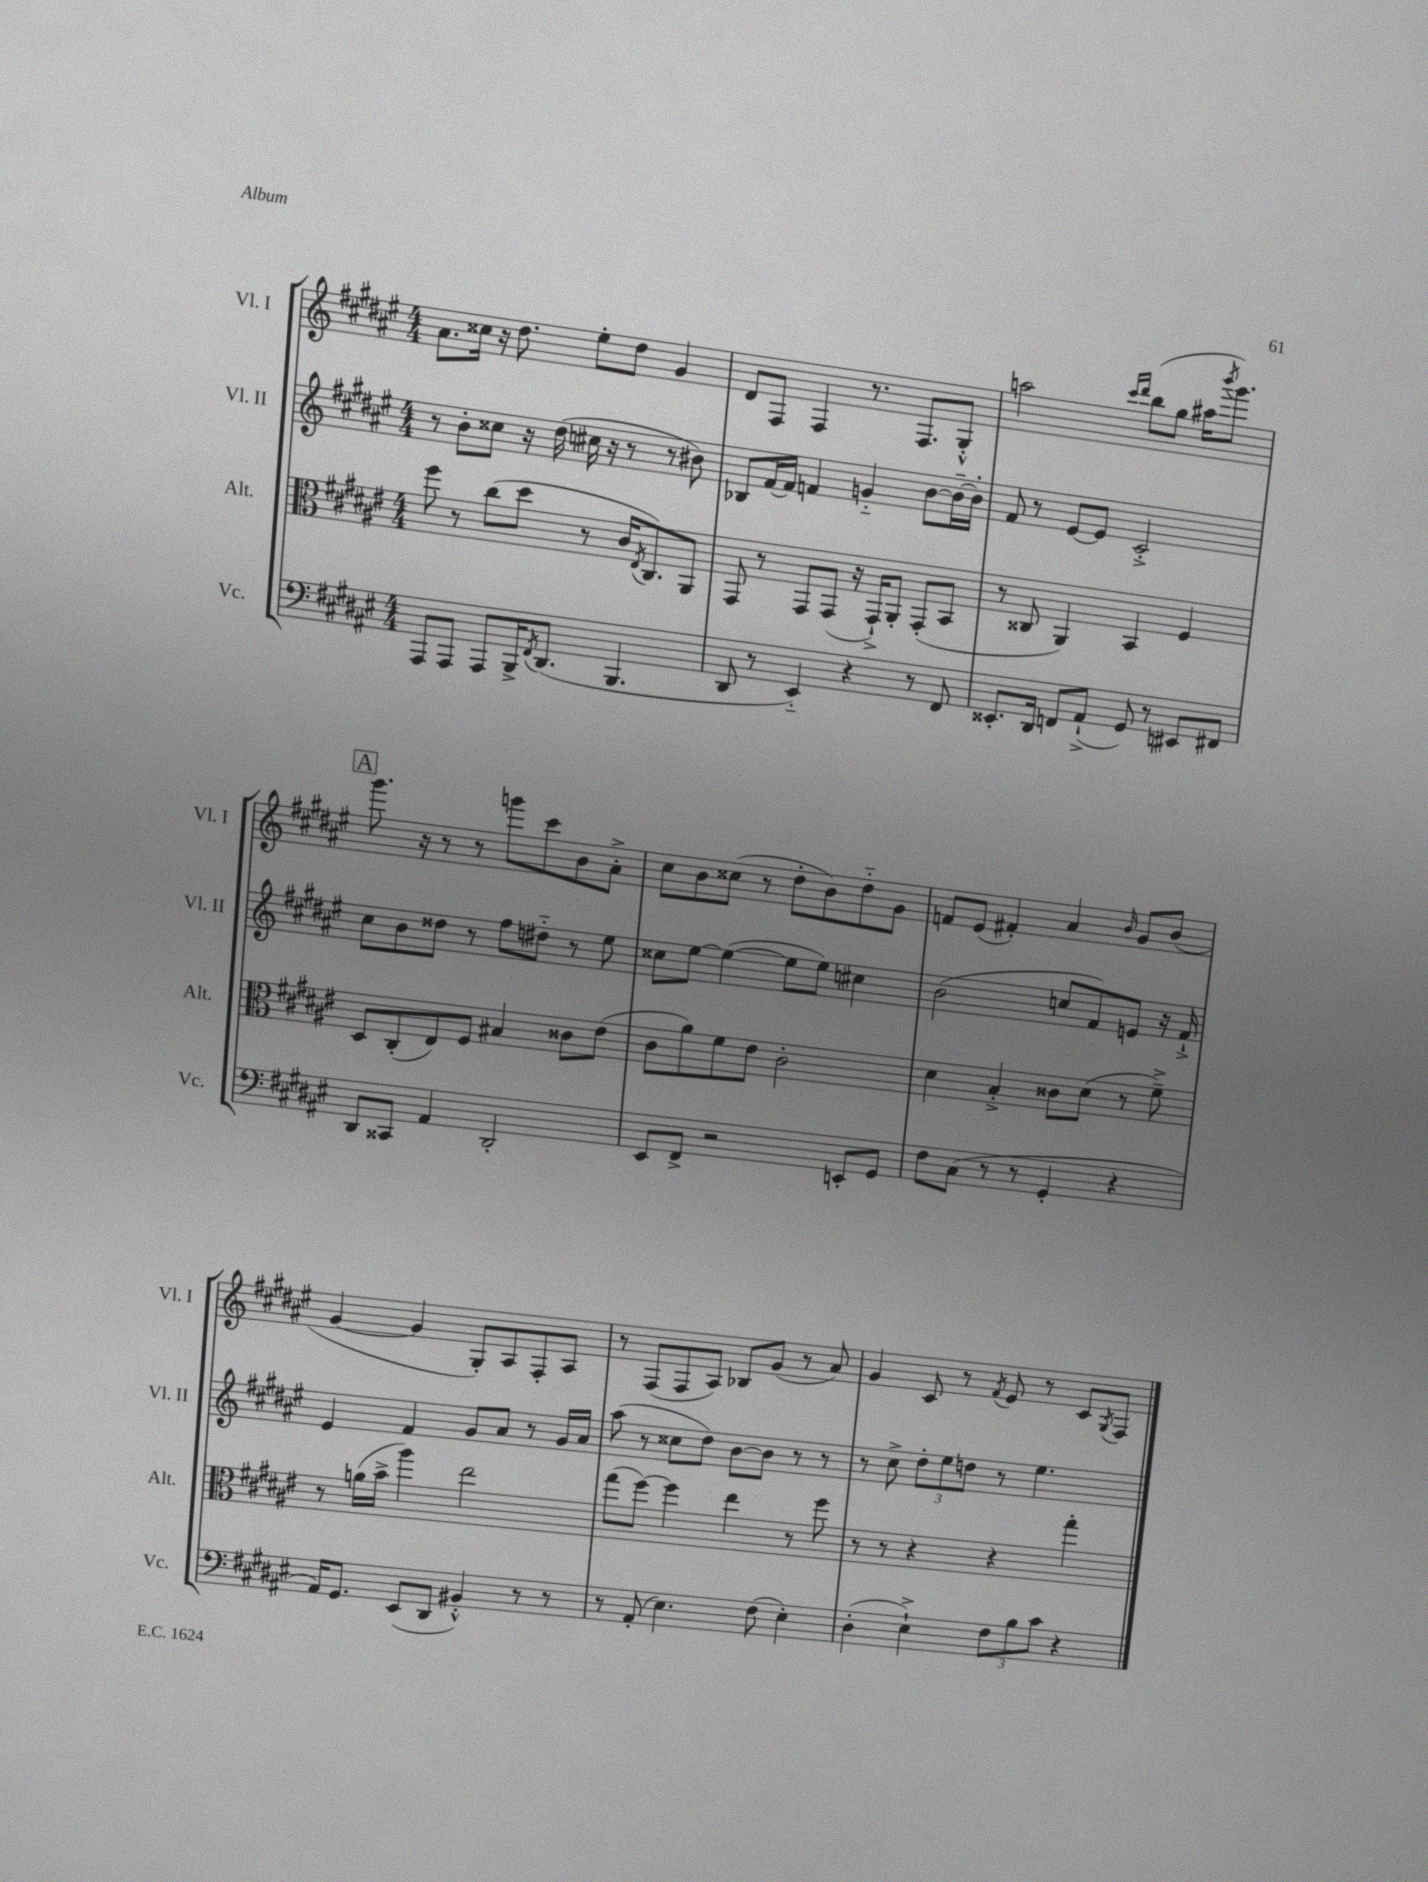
<<
\new StaffGroup <<
\new Staff = "s0" \with { instrumentName = "Vl. I" shortInstrumentName = "Vl. I" } {
    \clef treble \key fis \major \numericTimeSignature \time 4/4
    ais'8. cisis''16 r16 dis''8. eis''8-. dis''8 gis'4 |
    dis'8 fis8 fis4 r8. fis8. gis8-.-^ |
    a''2 \grace { cis'''16 dis'''16 } b''8( gis''8 ais''16 \acciaccatura { b'''8 } gis'''8.) |
    \mark \markup { \box "A" } gis'''8. r16 r8 r8 g'''8 cis'''8 b'8 ais'8-.-> |
    cis''8 b'8 cisis''8( r8 dis''8-. b'8) dis''8-_ gis'8 |
    f'8 eis'8( fis'4-.) ais'4 \grace { b'16 } gis'8 b'8( |
    gis'4~ gis'4 gis8-.) ais8 fis8-. ais8 |
    r8 fis8( fis8 ais8) bes8 gis'8( r8 ais'8) |
    gis'4 cis'8 r8 \acciaccatura { fis'8 } eis'8 r8 cis'8 \acciaccatura { gis8 } fis8 \bar "|." |
}
\new Staff = "s1" \with { instrumentName = "Vl. II" shortInstrumentName = "Vl. II" } {
    \clef treble \key fis \major \numericTimeSignature \time 4/4
    r8 b'8-. cisis''8 r16 dis''16( cis''16 r16 r8 r8 bis'8) |
    bes8 fis'16~ fis'16 f'4 g'4-_ b'8~ b'16~-- b'16-. |
    fis'8 r8 eis'8~ eis'8 cis'2-.-> |
    \mark \markup { \box "A" } cis''8 b'8 disis''8 r8 fis''8 dis''8-_ r8 eis''8 |
    cisis''8 eis''8~ eis''4~( eis''8 eis''8) cis''4 |
    b'2( c''8 fis'8) e'8 r16 fis'16-!-> |
    eis'4 fis'4 gis'8 ais'8 r8 gis'16 ais'16 |
    ais''8( r8 cisis''8 dis''8) b'8~ b'8 r8 r8 |
    r8 cis''8-> \tuplet 3/2 { dis''8-. eis''8 d''8 } r8 eis''4. \bar "|." |
}
\new Staff = "s2" \with { instrumentName = "Alt." shortInstrumentName = "Alt." } {
    \clef alto \key fis \major \numericTimeSignature \time 4/4
    fis''8 r8 cis''8( dis''8 r8 cis'16 \acciaccatura { eis8 } cis8.) ais,8 |
    gis,8 r8 gis,8 gis,8( r16 gis,16-!->) ais,8-. gis,8-.( b,8 |
    r8 cisis8 ais,4) b,4 fis4 |
    \mark \markup { \box "A" } dis8 cis8-.( eis8) fis8 bis4 cisis'8 eis'8( |
    cis'8 ais'8) fis'8 eis'8 cis'2-. |
    dis'4 b4-.-> cisis'8 dis'8( r8 fis'8--->) |
    r8 a'16( b'16-> ais''4) eis''2 |
    gis''8( fis''8~) fis''4 eis''4 r8 fis''8 |
    r8 r8 r4 r4 gis''4-. \bar "|." |
}
\new Staff = "s3" \with { instrumentName = "Vc." shortInstrumentName = "Vc." } {
    \clef bass \key fis \major \numericTimeSignature \time 4/4
    ais,,8 ais,,8 ais,,8 b,,16-> \acciaccatura { fis,8 } dis,8.( b,,4. |
    dis,8 r8 eis,4-_) r4 r8 fis,8 |
    eisis,8.-. dis,16 f,8 ais,8-!->( gis,8) r8 eis,8 fis,8 |
    \mark \markup { \box "A" } dis,8 cisis,8 ais,4 dis,2-. |
    eis,8 fis,8-> r2 e,8-. gis,8 |
    fis8 cis8( r8 r8 gis,4-. r4 |
    ais,16) gis,8. eis,8( dis,8 bis,4-.-^) r8 r8 |
    r8 ais,8-.( eis4.) fis8( eis4-.) |
    dis4-.( eis4-!->) \tuplet 3/2 { fis8 b8 cis'8 } r4 \bar "|." |
}
>>
>>
\layout { \context { \Score \remove "Bar_number_engraver" } }
